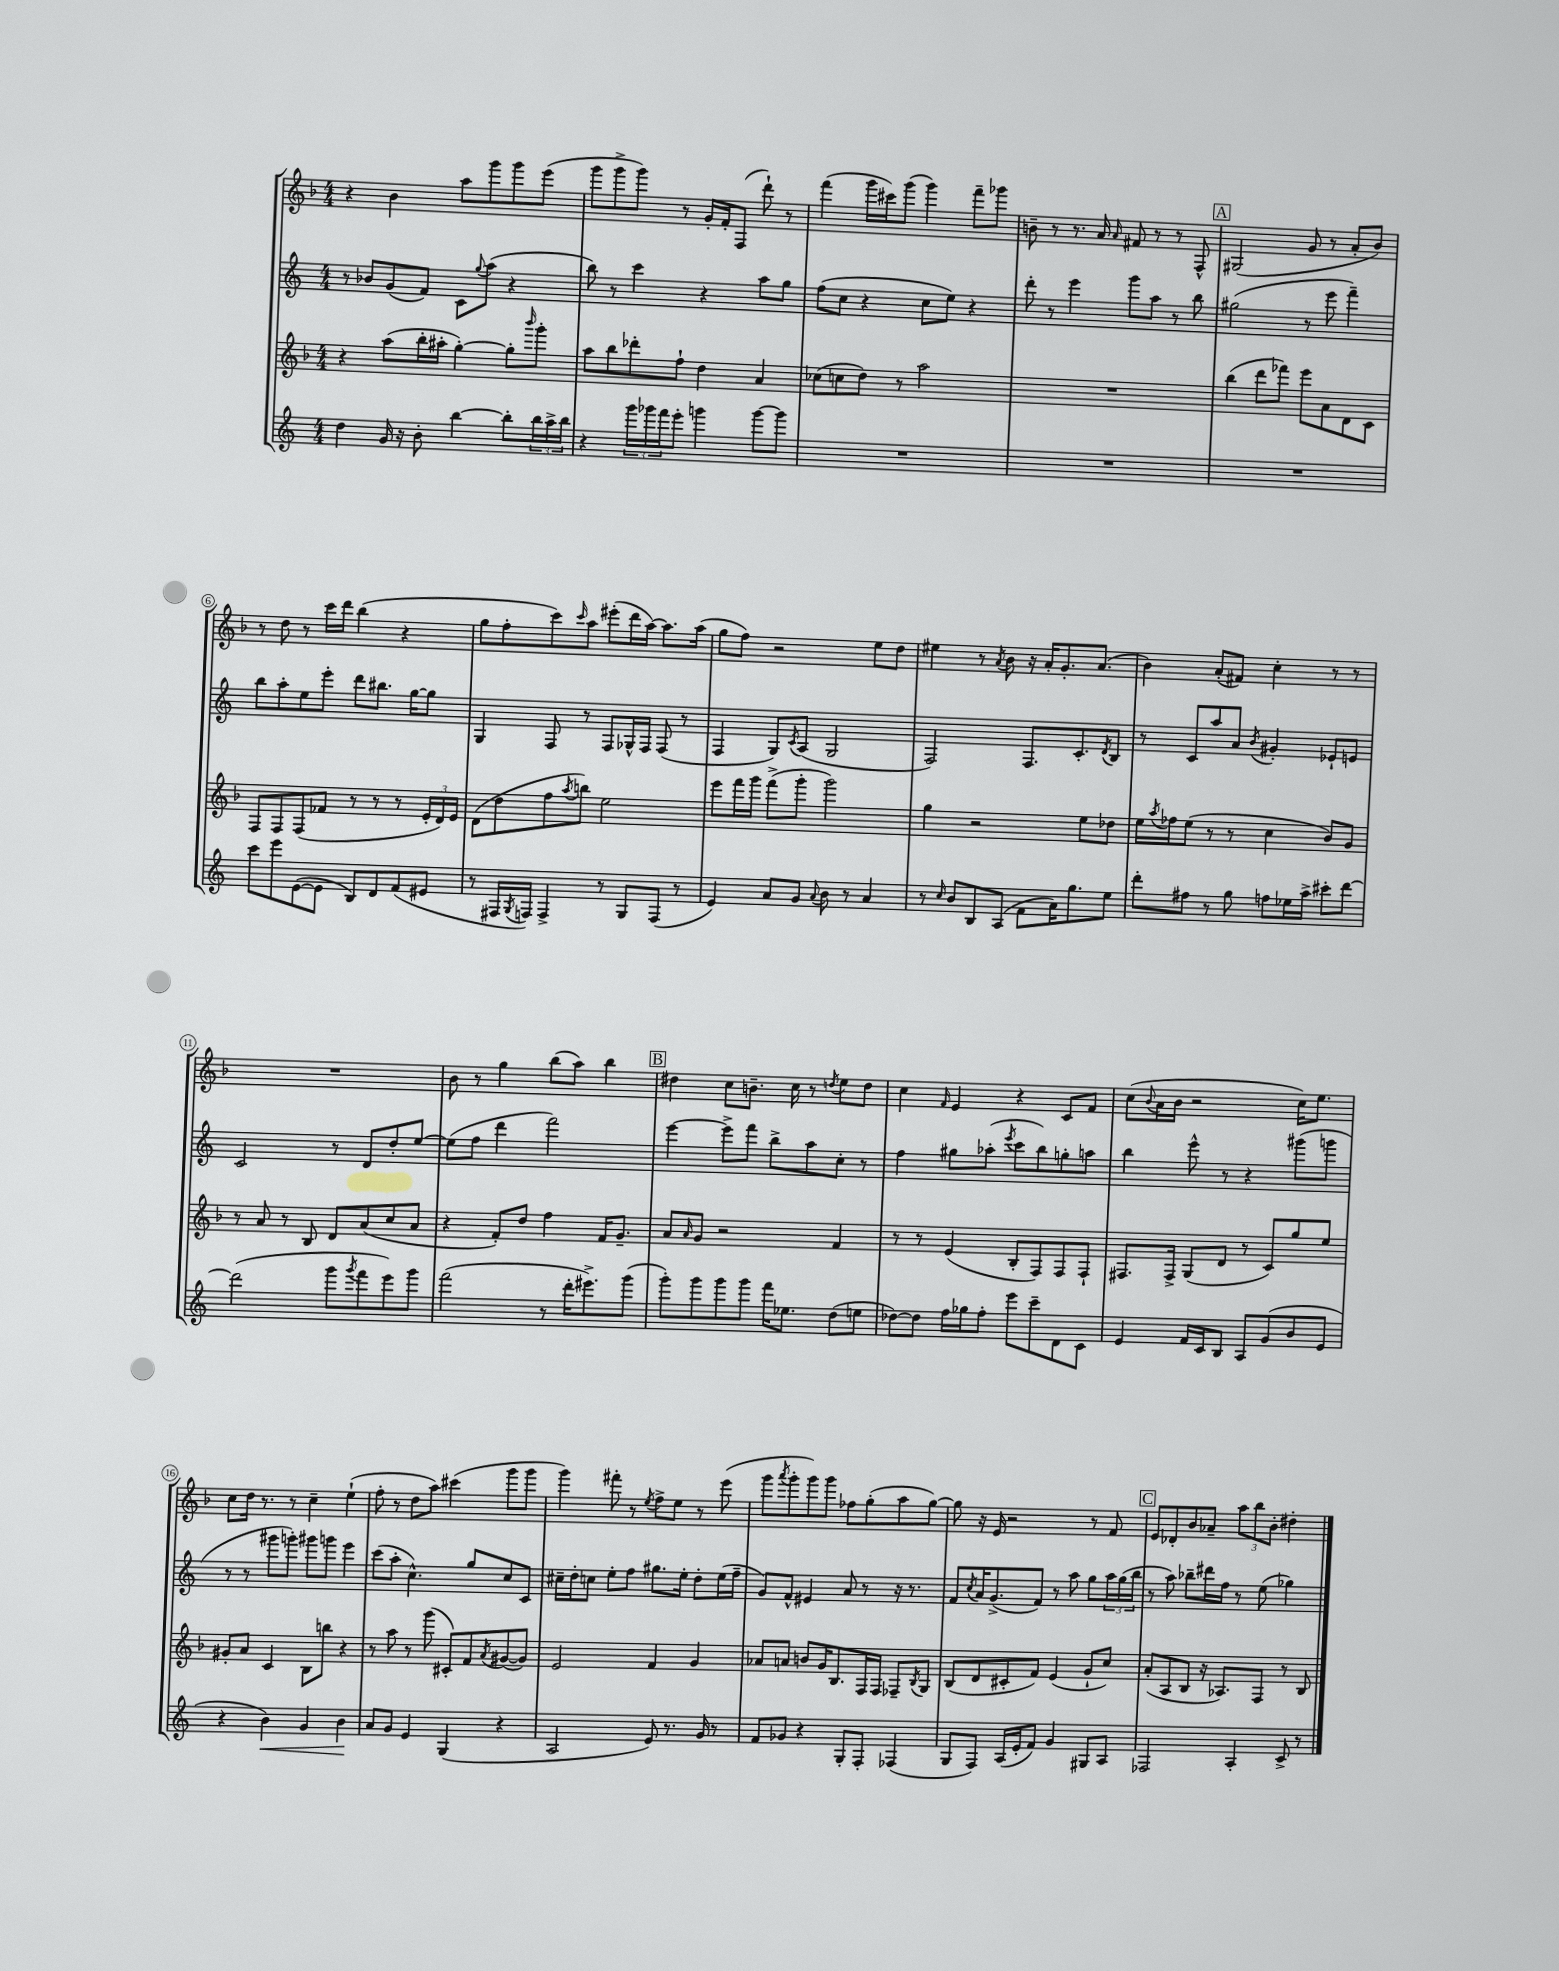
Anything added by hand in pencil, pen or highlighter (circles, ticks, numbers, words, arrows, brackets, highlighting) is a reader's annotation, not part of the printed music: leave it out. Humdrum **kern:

**kern	**kern	**kern	**kern
*staff4	*staff3	*staff2	*staff1
*clefG2	*clefG2	*clefG2	*clefG2
*k[]	*k[b-]	*k[]	*k[b-]
*M4/4	*M4/4	*M4/4	*M4/4
4dd\	4r	8r	4r
.	.	8b-/L	.
16g/	(8aa\L	(8g/	4b-\
16r	.	.	.
8b'\	16bb-'\L	8f/J)	.
.	16aa#'\JJ	.	.
[4bb\	[4gg'\)	8c\L	8aa\L
.	.	8qqgg/	.
.	.	(8aa\J	8ggg\
8bb'\]L	8gg'\]L	4r	8ggg\
.	16qqbbb-/	.	.
24bb\L	8ggg'\J	.	(8eee\J
24aa^\	.	.	.
24bb\JJ	.	.	.
=	=	=	=
4r	8aa\L	8bb\)	8ggg\L
.	8bb-\	8r	8ggg^\
24ggg\LL	8ddd-'\	4ccc\	8ggg\J)
24ggg-\	.	.	.
24fff\J	.	.	.
8eee'\J	8ff`\J	.	8r
4ggg\	4dd\	4r	16g'/LL
.	.	.	16f'/J
.	.	.	(8F/J
[8ggg\L	4a/	8aa\L	8ddd`\)
8ggg\]J	.	8gg\J	8r
=	=	=	=
1r	(8cc-\L	(8ff\L	(4fff\
.	8cc\	8cc\J	.
.	8dd\J)	4r	16ggg\LL
.	.	.	16ccc#\J)
.	8r	.	(8ggg\J
.	2aa\	8cc\L	4ggg\)
.	.	8ee\J)	.
.	.	4r	8fff~\L
.	.	.	8ggg-\J
=	=	=	=
1r	1r	8ddd'\	8b~\
.	.	8r	8r
.	.	4eee\	8.r
.	.	.	16a/
.	.	.	16qqa/
.	.	8ggg\L	8f#/
.	.	8aa\J	8r
.	.	8r	8r
.	.	8bb\	8F^^/
=	=	=	=
1r	(4bb-\	(2gg#\	(2G#/
.	8ddd\L	.	.
.	8fff-\J)	.	.
.	8eee\L	8r	8g/
.	8a\	8eee\	8r
.	8d\	4fff~\)	8a'/L
.	8c\J	.	8b-/J)
=	=	=	=
8ccc\L	8F/L	8bb\L	8r
8eee\	8F/	8aa'\	8dd\
([8e\	(8F/	8ee\	8r
8e\]J	8f-/J	8eee'\J	16ccc\LL
.	.	.	16ddd\JJ
8B/L)	8r	8ddd\L	(4bb-\
8d/	8r	8.bb#\J	.
(8f/	8r	.	4r
.	.	[16gg\LK	.
8e#/J	24e'/LL	8gg\]J	.
.	24d/)	.	.
.	24e/JJ	.	.
=	=	=	=
8r	(8d\L	4G/	8gg\L
16F#/LL	8dd\	.	8ff'\
8qG/	.	.	.
16F/JJ)	.	.	.
4F^/	8ff\	8F/	8ccc\)
.	8qaa/	.	16qqccc/
.	8bb\J)	8r	8aa\J
8r	2ee\	8F/L	(8eee#'\L
8G/L	.	16G-^^/L	16ddd\L
.	.	16F/JJ	[16aa\JJ)
(8F/J	.	(8F/	8.aa\]L
8r	.	8r	.
.	.	.	(16aa\Jk
=	=	=	=
4e/)	8eee\L	4F/	8gg\L
.	16fff\L	.	8ff\J)
.	16ggg\JJ	.	.
8a/L	(8fff^\L	8G/L)	2r
.	.	8qc/	.
8g/J	8ggg'\J	(8A/J	.
8qqa/	.	.	.
8b\	2ggg\)	2G/	.
8r	.	.	.
4a/	.	.	8ee\L
.	.	.	8dd\J
=	=	=	=
8r	4gg\	2F/)	4ee#\
16qqcc/	.	.	.
8b/L	.	.	.
8B/	2r	.	8r
.	.	.	8qa/
(8A/J	.	.	8b-\
8f\L	.	8.F/L	16r
.	.	.	16a'/LK
16a\K)	.	.	8.g'/
8.gg\	.	8.c'/	.
.	8ee\L	.	.
.	.	.	(8.a/J
.	.	8qd/	.
8ee\J	8dd-\J	8B/J	.
=	=	=	=
8ddd'\L	16ee\LL	8r	4b-\)
.	8qaa/	.	.
.	16ff-\J	.	.
8ff#\J	(8ee\J	8c/L	.
8r	8r	8aa/	(8a'/L
8gg\	8r	8a/J	8f#/J)
.	.	8qb/	.
8ff\L	4cc\	4g#'/	4cc'\
16ee-\L	.	.	.
16aa^\JJ	.	.	.
8ccc#'\L	8b-/L)	8e-`/L	8r
[8ddd\J	8g/J	8e/J	8r
=	=	=	=
(2ddd\]	8r	2c/	1r
.	8a/	.	.
.	8r	.	.
.	8B-/	.	.
8ggg\L	8d/L	8r	.
8qggg/	.	.	.
8fff\	(8a/	8d/L	.
8eee\)	8cc/	8dd'/	.
8ggg\J	8a/J	[8ee/J	.
=	=	=	=
(2fff\	4r	(8ee\]L	8b-\
.	.	8ff\J	8r
.	8f'/L)	4ddd\	4gg\
.	8dd/J	.	.
8r	4ff\	2fff\)	(8bb-\L
16ddd'\LK	.	.	8aa\J)
8.eee#^\)	.	.	.
.	16f/LK	.	4bb-\
.	8.g~/J	.	.
(8ggg\J	.	.	.
=	=	=	=
8ggg'\L)	8a/L	[4eee\	4dd#\
.	16qqa/	.	.
8ggg\	8g/J	.	.
8ggg\	2r	8eee^\]L	8cc\L
8ggg\J	.	8fff\J	8.b~\J
16fff\LK	.	8bb^\L	.
8.ee-\J	.	.	16cc\
.	.	8aa\	8r
.	.	.	8qdd/
(8dd\L	4f/	8cc'\J	8ee\L
8ee\J	.	8r	8dd\J
=	=	=	=
[8dd-\L)	8r	4ff\	4cc\
8dd-\]J	8r	.	.
.	.	.	16qqf/
16ff\LL	(4e/	8gg#\L	4e/
16gg-\J	.	.	.
8ff'\J	.	(8aa-'\J	.
.	.	8qeee/	.
8eee\L	8B-'/L	8ccc\L	4r
8ccc~\	8F/)	8bb\)	.
8d\	8F/	8gg'\	8c/L
8c\J	8F`/J	8aa\J	8f/J
=	=	=	=
4e/	8.F#/L	4bb\	(8cc\L
.	.	.	8qqb-/
.	.	.	16a\L
.	16F#^/Jk	.	16b-\JJ
16f/LL	(8G/L	8eee^^\	2r
16c/J	.	.	.
8B/J	8d/J	8r	.
8A/L	8r	4r	.
(8g/	8c/L)	.	.
8b/	8gg/	(8ggg#\L	16cc\LK)
.	.	.	8.ee\J
8e/J	8ee/J	8ggg\J	.
=	=	=	=
4r	8g#'/L	8r	8cc\L
.	8a/J	8r	16dd\Jk
.	.	.	8.r
4b\)	4c/	8ggg#\L	.
.	.	8ggg'\J)	8r
4g/	8B-\L	8ggg#\L	4cc~\
.	8bb\J	8ggg\J	.
4b\	4r	4eee\	(4ee`\
=	=	=	=
8a/L	8r	(8ccc\L	8ff'\
8g/J	8aa\	8aa'\J	8r
4e/	8r	4.cc^^\)	8dd\L
.	(8ggg\	.	8aa\J)
(4G/	8c#'/L)	.	(4ccc#\
.	8f/	8gg/L	.
.	8qa/	.	.
4r	([8g#/	8cc/	8ggg\L
.	8g#/]J)	8c/J	8ggg\J
=	=	=	=
2A/	2e/	16cc#~\LL	4ggg\)
.	.	16dd'\J	.
.	.	8cc\J	.
.	.	8ee'\L	8fff#'\
.	.	8ff\J	8r
.	.	.	8qee/
8e/)	4f/	8.gg#\L	8ff^\L
8.r	.	.	8ee\J
.	.	16ee'\Jk	.
.	4g/	8dd'\L	8r
16g/	.	.	.
8r	.	(16ee\L	(8eee\
.	.	16ff~\JJ	.
=	=	=	=
8f/L	8a-/L	8g/L)	8ggg\L
.	.	.	8qaaa/
8g-/J	8a/J	8f^^/J	8ggg'\
4r	8b/L	4e#/	8ggg\)
.	16g/K	.	8ggg\J
.	8.B-/	.	.
8G'/L	.	8a/	8ff-\L
8F'/J	16F/L	8r	(8gg'\
.	16F/JJ	.	.
(4F-/	8F-~/L	16r	8aa\
.	.	8.r	.
.	8qB-/	.	.
.	8G/J	.	[8gg\J)
=	=	=	=
8G/L	(8B-/L	8f/L	8gg\]
.	.	8qcc/	.
8F/J)	8d/	16a/K	16r
.	.	(8.g^/	16e/
(16A/LL	8c#'/	.	2r
16e'/J	.	.	.
8f/J)	8f/J)	8f/J)	.
4g/	(4e/	8r	.
.	.	8aa\	.
8G#/L	8g`/L	8gg\L	8r
8A/J	8cc/J)	24aa\L	8f/
.	.	(24gg\	.
.	.	24bb\JJ	.
=	=	=	=
2F-/	(8a'/L	8r	8e/L
.	8A/	8aa\)	8d-'/
.	8B-/J	8bb-~\L	8b-/
.	16r	16ddd#\L	8a-~/J
.	8.A-/L)	16ff\JJ	.
4A'/	.	8r	12aa\L
.	.	.	12bb-\
.	8F/J	(8ee\	.
.	.	.	12b-'\J
8c^/	8r	4gg-\)	4dd#'\
8r	8B-/	.	.
==	==	==	==
*-	*-	*-	*-
